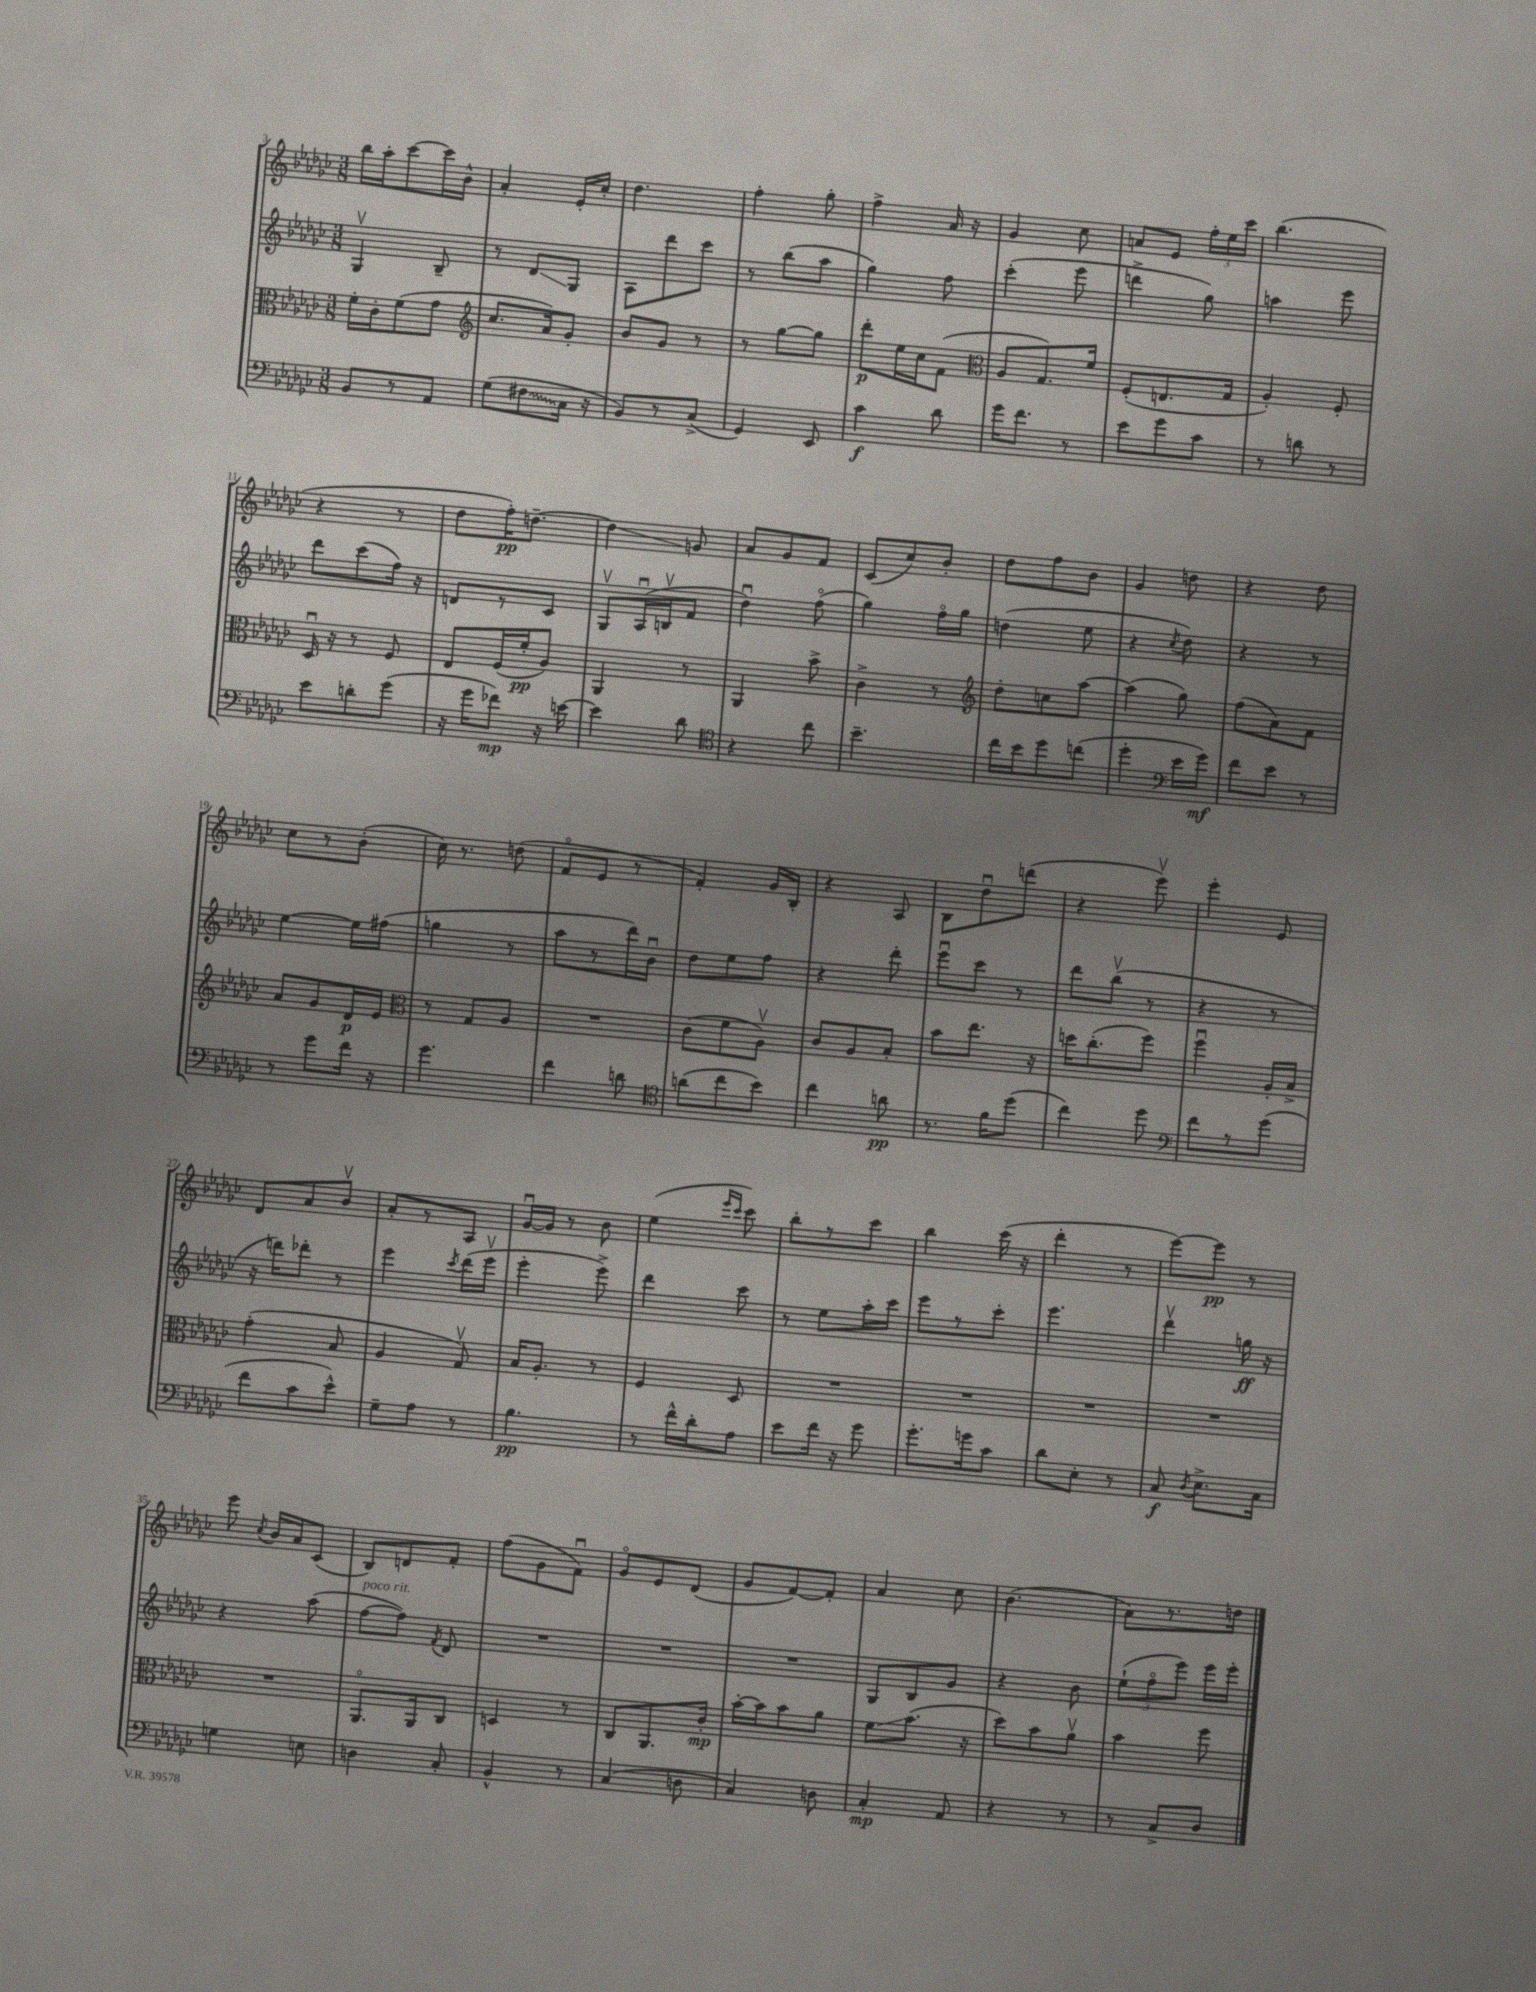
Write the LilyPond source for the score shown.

<<
\new StaffGroup <<
\new Staff = "s0" {
    \clef treble \key ges \major \numericTimeSignature \time 3/8
    \autoBeamOff bes''16[ aes''16-. ces'''8~ ces'''16 bes'16]-^ |
    aes'4-. ees'16[-. ces''16]-. |
    des''4. |
    f''4-. ges''8-. |
    f''4-> aes'16 r16 |
    ges'4 ces''8 |
    a'8[ ees'8] \tuplet 3/2 { f''16[-. ees''16 ces'''16] } |
    bes''4.( |
    r4 r8 |
    des''8[ f''16-.\pp) d''8.]~-- |
    d''4\glissando g'8 |
    aes'8[ ges'8 f'8] |
    ces'8[( ces''8) bes'8]-. |
    des''8[ f''8 bes'8] |
    ges'4 d''8 |
    r4 des''8 |
    ces''8[ r8 bes'8]-.( |
    ces''16) r8. d''8( |
    f'8[\flageolet ees'8] r8 |
    f'4-.) ges'16[ bes16]-. |
    r4 aes8 |
    bes8[ des''8\downbow d'''8]( |
    r4 ees'''8\upbow) |
    ees'''4-. ees'8 |
    des'8[ aes'8 bes'8]\upbow |
    aes'8[-. r8 aes8] |
    ges'16[~\downbow ges'16] r8 bes'8 |
    ees''4( \grace { ees'''16[ ces'''16] } ces'''8) |
    bes''8[-. r8 ces'''8] |
    bes''4 ces'''16( r16 |
    des'''4-. r8 |
    ees'''8[~) ees'''8]\pp r8 |
    ees'''8 \acciaccatura { ces''8 } bes'16[ aes'16 ces'8]( |
    bes8[) d'8 f'8]-. |
    f''8[( ges'8 f'8]\downbow) |
    ges'8[\flageolet ees'8 des'8]( |
    ges'8[ f'8~) f'8]-. |
    aes'4 ces''8 |
    bes'4.( |
    aes'8[) r8. d''16] \bar "|." |
}
\new Staff = "s1" {
    \clef treble \key ges \major \numericTimeSignature \time 3/8
    \autoBeamOff ges4\upbow bes8-- |
    r8 des'8[\glissando ges8] |
    aes8[ des'''8 ces'''8] |
    r8 bes''8[( aes''8] |
    ges''4) f''8 |
    ces'''4-.( ees'''8 |
    d'''4-> ges''8) |
    a''4 ees'''8 |
    des'''8[ ces'''8( f''16]) r16 |
    d'8[ r8 ces'8] |
    ges8[\upbow aes16\downbow( b16\upbow f'8] |
    des''4\downbow) f''8\flageolet( |
    ges''4) f''16[\flageolet ges''16] |
    d''4( ees''8 |
    r4 \acciaccatura { ces''8 } des''8) |
    r4 r8 |
    ees''4~ ees''16[ fis''16]( |
    g''4 r8 |
    aes''8[ r8 des'''16) bes'16]\downbow |
    des''8[ ees''8 f''8] |
    r4 des'''8-. |
    ees'''8[\downbow ces'''8] r8 |
    des'''8[ bes''8]\upbow( r8 |
    r4 r8 |
    r16 d'''16[) des'''8]-. r8 |
    ees'''4 \acciaccatura { ces'''8 } des'''16[( ees'''16]\upbow |
    ees'''4-. ees'''8->) |
    des'''4 ces'''8 |
    r8 ees''8[ aes''16-. ces'''16] |
    ees'''8[ r8 ces'''8]-. |
    ees'''4. |
    des'''4\upbow g''16\ff r16 |
    r4 aes''8( |
    f''8[~^\markup { \italic "poco rit." } f''8]) \acciaccatura { f'8 } des'8 |
    R4. |
    R4. |
    R4. |
    ges8[ bes8 ges'8] |
    r4 bes'8 |
    \tuplet 3/2 { ees''8[-!( f''8\flageolet ees'''8]) } ees'''16[ ees'''16]-. \bar "|." |
}
\new Staff = "s2" {
    \clef alto \key ges \major \numericTimeSignature \time 3/8
    \autoBeamOff f'16[-. ces'16-. f'8( ges'8] |
    \clef treble ces''8.[ aes'16) ges'8]-. |
    bes'8[ ges'8] r8 |
    r8 ges''8[~ ges''8] |
    des'''8[-.\p ees''16 ces''16 f'8]( |
    \clef alto aes8[ ges8.) f'16] |
    f8[-.( e8. ges16] |
    aes4-.) f8-. |
    des16\downbow r16 r8 f8 |
    ees8[ f16( f'16-.\pp aes8]) |
    aes,4 r8 |
    aes,4 bes'8-> |
    ces'4-> r8 |
    \clef treble des''8[-. c''8 aes''8]~ |
    aes''4( ges''8) |
    f''8[( aes'8) f'8] |
    aes'8[ ges'8 des'16\p ees'16] |
    \clef alto r8 ges8[ aes8] |
    R4. |
    ces'8[( f'8 aes8]\upbow) |
    ces'8[ aes8 bes8]-. |
    bes'8[ ees''8.] r16 |
    d''16[ ces''8.-.( f''8]) |
    f''4\downbow aes16[-. bes16]-> |
    ges'4-.( bes8 |
    aes4 ges8\upbow) |
    bes16[ aes8.]-. r8 |
    f4 des8 |
    R4. |
    R4. |
    R4. |
    R4. |
    R4. |
    aes,8.[\flageolet aes,16 ces8] |
    d4 r8 |
    ces8[ aes,8. ces'16]-.\mp |
    bes'16[~-. bes'16 bes'8 aes'8] |
    f'8[\glissando bes'8.]( r16 |
    des''8[) bes'8 aes'8]\upbow |
    bes'4 f''8 \bar "|." |
}
\new Staff = "s3" {
    \clef bass \key ges \major \numericTimeSignature \time 3/8
    \autoBeamOff bes,8[ r8 aes,8] |
    ges8[( \once \override Glissando.style = #'zigzag fis8\glissando ces16] r16 |
    bes,8[) r8 ces8]->( |
    ges,4) ees,8 |
    ces'4\f des'8 |
    ges'16[ f'8.] r8 |
    ees'8[ ges'8 ces'8] |
    r8 d'8 r8 |
    ees'8[ d'8-. ges'8]( |
    r16 ges'16[ fes'8]\mp) r16 e'16~ |
    e'4 des'8 |
    \clef tenor r4 ces''8 |
    bes'4.-- |
    ces''16[ bes'16 des''8 c''8]( |
    des''4-. \clef bass ees'16[ ges'16]\mf) |
    f'8[ ees'8] r8 |
    r8 ges'8[ f'16] r16 |
    ges'4. |
    f'4 d'8 |
    \clef tenor a'8[( ces''8 bes'8]) |
    ces''4 a'8\pp |
    r8. f'16[ des''8]( |
    ces''4) des''8 |
    \clef bass f'8[ r8 ges'8]( |
    f'8[ ces'8 ees'8]-^) |
    ges8[-- aes8] r8 |
    bes4.\pp |
    r8 f'16[-^ des'16-. aes8] |
    ees'8[ f'16] r16 ges'8 |
    ges'8.[-. g'16 ces'8] |
    des'8[ ees8]-. r8 |
    ces8\f \acciaccatura { des8 } ees8.[-> ces16] |
    g4 e8 |
    d4 ces8-. |
    bes,4-^ r8 |
    ces4( d8 |
    ces4) d8 |
    ces4-.\mp aes,8 |
    r4 r8 |
    r8 ces8[-> des8] \bar "|." |
}
>>
>>
\layout { \context { \Score currentBarNumber = #3 } }
